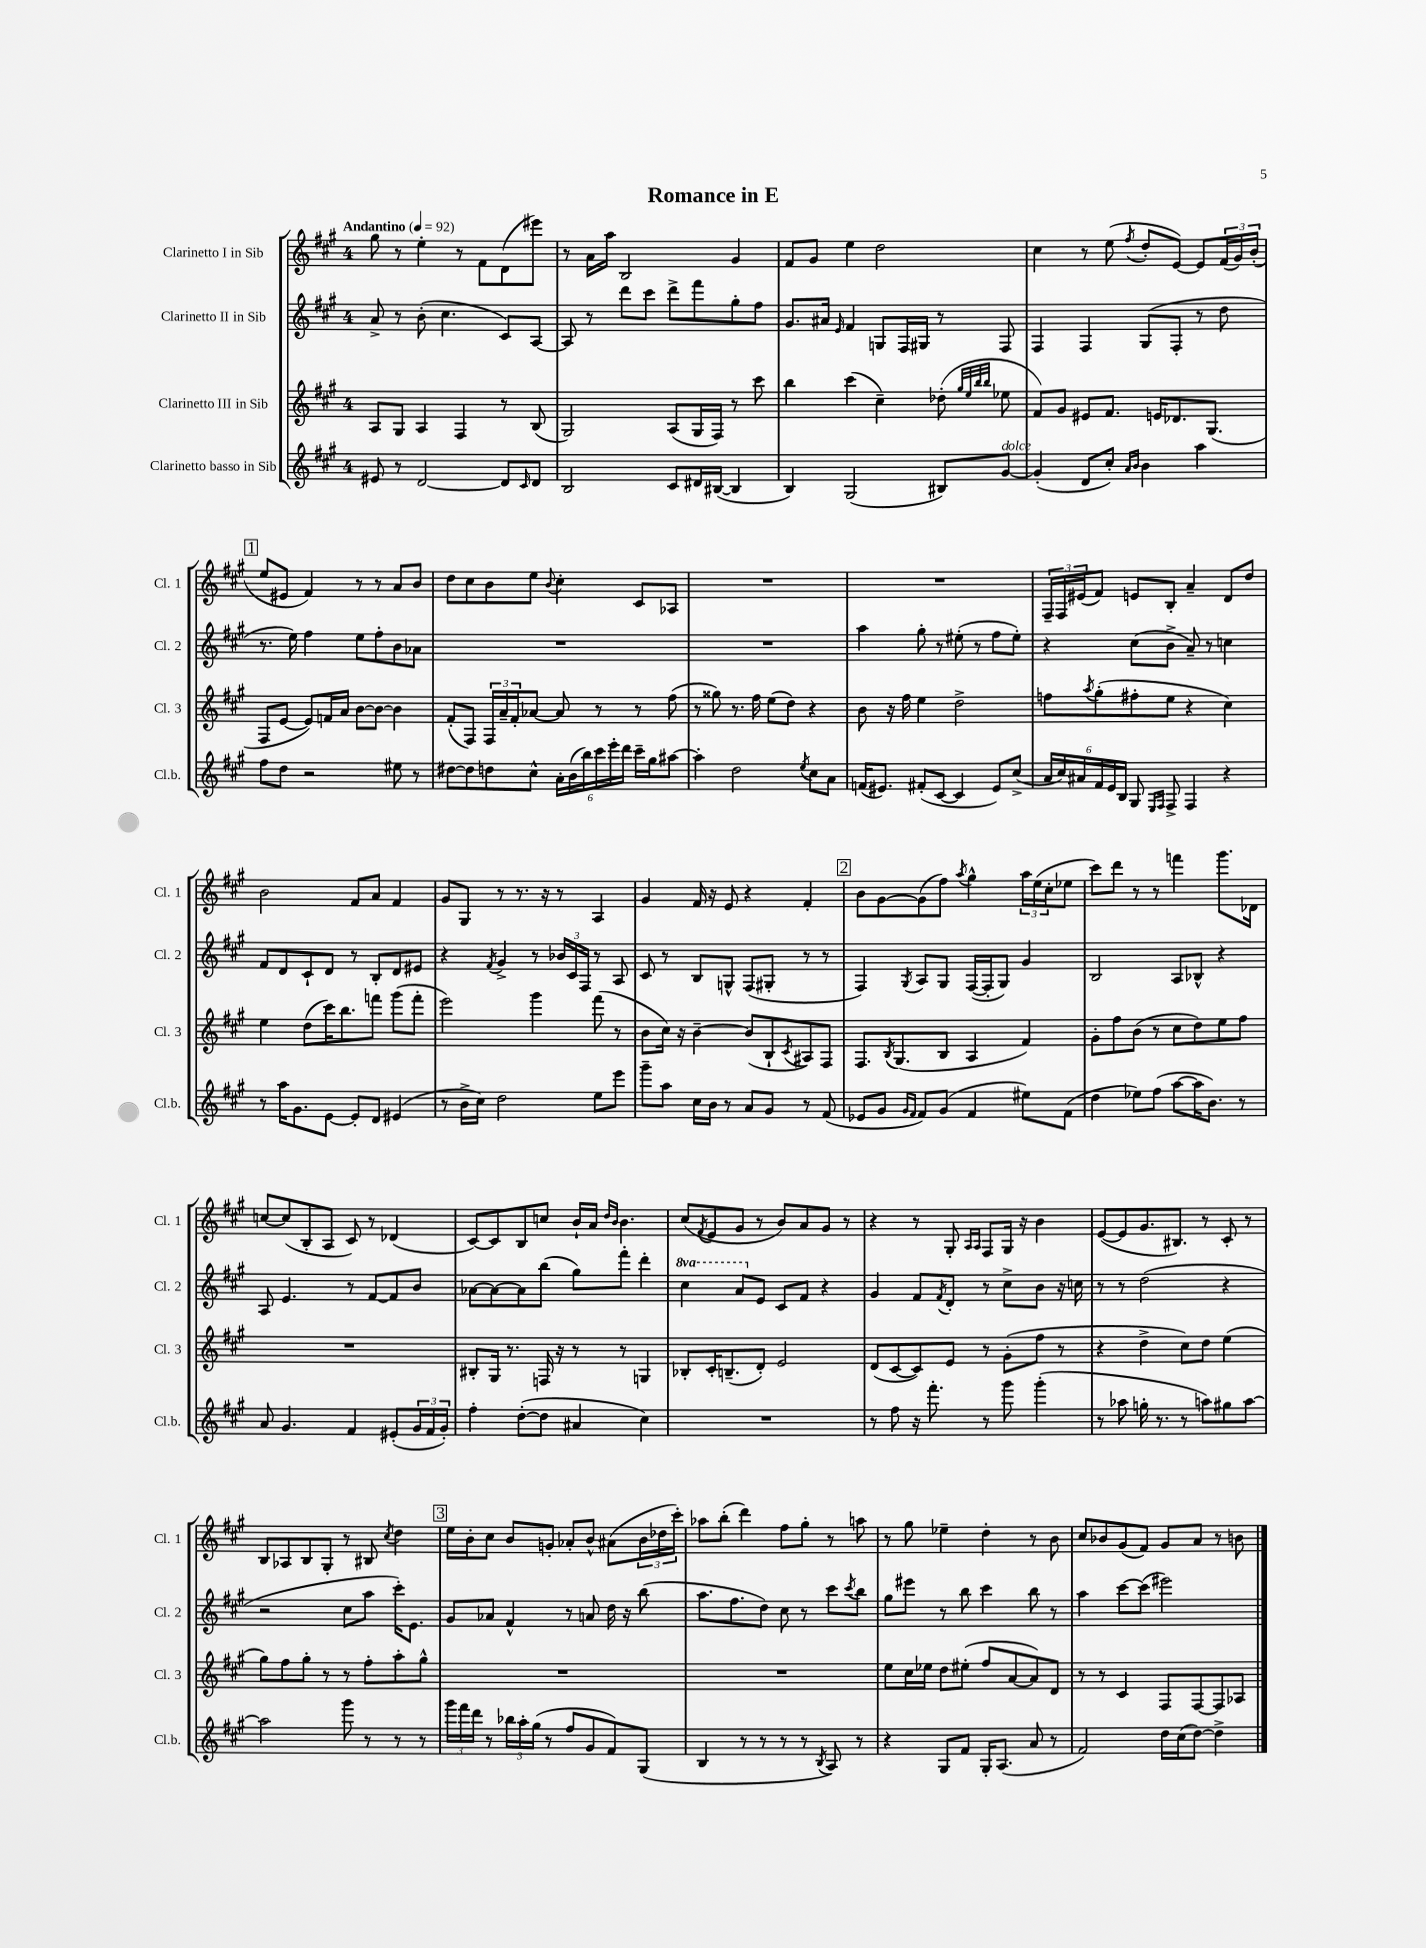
\header { title = "Romance in E" }
<<
\new StaffGroup <<
\new Staff = "s0" \with { instrumentName = "Clarinetto I in Sib" shortInstrumentName = "Cl. 1" } {
    \clef treble \key a \major \once \override Staff.TimeSignature.style = #'single-digit \time 4/4 \tempo "Andantino" 4 = 92
    gis''8 r8 e''4-. r8 fis'8 d'8( eis'''8) |
    r8 a'16 a''16 b2 gis'4 |
    fis'8 gis'8 e''4 d''2 |
    cis''4 r8 e''8( \acciaccatura { fis''8 } d''8-. e'8~) e'8 \tuplet 3/2 { fis'16( gis'16) b'16-.( } |
    \mark \markup { \box "1" } e''8 eis'8 fis'4) r8 r8 a'8 b'8 |
    d''8 cis''8 b'8 e''8 \appoggiatura { b'8 } cis''4-. cis'8 aes8 |
    R1 |
    R1 |
    \tuplet 3/2 { fis16-- fis16 eis'16( } fis'8) e'8 b8-. a'4-- d'8 d''8 |
    b'2 fis'8 a'8 fis'4 |
    gis'8 gis8 r8 r8. r16 r8 a4 |
    gis'4 fis'16 r16 e'8 r4 fis'4-. |
    \mark \markup { \box "2" } b'8 gis'8~ gis'8( fis''8) \acciaccatura { a''8 } gis''4-^ \tuplet 3/2 { a''16 e''16( cis''16-. } ees''8 |
    cis'''8) d'''8 r8 r8 f'''4 gis'''8. des'16 |
    c''8~ c''8( b8-. a8 cis'8) r8 des'4( |
    cis'8~) cis'8 b8 c''8 b'16-! a'16 \grace { d''16 b'16 } b'4. |
    cis''8( \acciaccatura { fis'8 } e'8 gis'8 r8 b'8) a'8 gis'8 r8 |
    r4 r8 gis8-. \grace { a16 a16 } fis8 gis16 r16 b'4 |
    e'8~( e'8 gis'8. bis8.) r8 cis'8-. r8 |
    b8 aes8 b8 gis8-. r8 bis8 \acciaccatura { cis''8 } d''4 |
    \mark \markup { \box "3" } e''16 b'16-. cis''8 b'8 g'8-. aes'8-. b'8-^ ais'8( \tuplet 3/2 { b'16 des''16 cis'''16-.) } |
    aes''8 b''8-.( d'''4) fis''8 gis''8-. r8 a''8 |
    r8 gis''8 ees''4-- d''4-. r8 b'8 |
    cis''8 bes'8 gis'8( fis'8) gis'8 a'8 r8 b'8 \bar "|." |
}
\new Staff = "s1" \with { instrumentName = "Clarinetto II in Sib" shortInstrumentName = "Cl. 2" } {
    \clef treble \key a \major \once \override Staff.TimeSignature.style = #'single-digit \time 4/4 \set Staff.ottavationMarkups = #ottavation-simple-ordinals
    a'8-> r8 b'8-.( cis''4. cis'8) a8~ |
    a8 r8 d'''8 cis'''8 d'''8-> fis'''8 gis''8-. fis''8 |
    gis'8. ais'16 \grace { e'16 } fis'4 g8 fis16 gis16 r8 fis8 |
    fis4 fis4 gis8( fis8-. r8 d''8 |
    \mark \markup { \box "1" } r8. e''16) fis''4 e''8 fis''8-. b'8 aes'8 |
    R1 |
    R1 |
    a''4 gis''8-. r8 eis''8-.( r8 fis''8 eis''8-.) |
    r4 cis''8( b'8-> a'8--) r8 c''4 |
    fis'8 d'8 cis'8-! d'8 r8 b8-. d'8 eis'8 |
    r4 \acciaccatura { fis'8 } gis'4-> r8 \tuplet 3/2 { bes'16 cis'16 fis16 } r8 a8 |
    cis'8 r8 b8 g8-^ fis8( gis8-. r8 r8 |
    \mark \markup { \box "2" } fis4) \acciaccatura { gis8 } a8 gis8 fis16~( fis16-. gis8) gis'4 |
    b2 a8 bes8-^ r4 |
    a8 e'4. r8 fis'8~ fis'8 b'8 |
    aes'8~ aes'8~ aes'8 b''8( gis''8) fis'''8-. d'''4-. |
    \ottava #1 cis'''4 a''8 \ottava #0 e'8 cis'8 fis'8 r4 |
    gis'4 fis'8 \acciaccatura { fis'8 } d'8-. r8 cis''8-> b'8 r16 c''16 |
    r8 r8 d''2( r4 |
    r2 cis''8 a''8 cis'''16-.) e'8. |
    \mark \markup { \box "3" } gis'8 aes'8 fis'4-^ r8 a'8 d''16 r16 b''8( |
    a''8. fis''8. d''8) cis''8 r8 cis'''8 \acciaccatura { cis'''8 } b''8 |
    gis''8 eis'''8 r8 b''8 cis'''4 b''8 r8 |
    a''4 cis'''8~ cis'''8( eis'''2) \bar "|." |
}
\new Staff = "s2" \with { instrumentName = "Clarinetto III in Sib" shortInstrumentName = "Cl. 3" } {
    \clef treble \key a \major \once \override Staff.TimeSignature.style = #'single-digit \time 4/4
    a8 gis8 a4 fis4 r8 b8( |
    gis2) a8( gis16 fis16) r8 cis'''8 |
    b''4 cis'''4( cis''4--) des''8-.( \grace { gis''32 e''32 b''32 b''32 } ees''8 |
    fis'8) gis'8 eis'8 fis'8. e'16 des'8. gis8.( |
    \mark \markup { \box "1" } fis8 e'8~ e'8) f'16 a'16 b'8~ b'8~ b'4 |
    fis'8-.( fis8) \tuplet 3/2 { fis16 a'16-- fis'16-. } aes'8~ aes'8 r8 r8 fis''8( |
    r8 gisis''8) r8. fis''16 e''8( d''8) r4 |
    b'8 r16 fis''16 e''4 d''2-> |
    f''8 \acciaccatura { a''8 } gis''8-.( fis''8-. e''8 r4 cis''4) |
    e''4 d''8( cis'''16) b''8. f'''8 gis'''8( f'''8-. |
    e'''2) gis'''4 fis'''8( r8 |
    b'8 cis''16) r16 b'4~-- b'8( b8-! \acciaccatura { cis'8 } ais8) fis8 |
    \mark \markup { \box "2" } fis8. \acciaccatura { b8 } gis8.( b8 a4 fis'4) |
    gis'8-. fis''8 b'8( r8 cis''8 d''8) e''8 fis''8 |
    R1 |
    bis8-. gis16 r8. f16 r16 r8 r8 g4 |
    bes8-. cis'16-. b8.--( d'8-.) e'2 |
    d'8( cis'8~ cis'8) e'8 r8 gis'8-.( fis''8 r8 |
    r4 d''4-> cis''8) d''8 e''4( |
    gis''8) fis''8 gis''8-. r8 r8 fis''8-. a''8-. gis''8-^ |
    \mark \markup { \box "3" } R1 |
    R1 |
    e''8 cis''16 ees''16 d''8 eis''8-.( fis''8 a'8~ a'8) d'8 |
    r8 r8 cis'4 fis8 fis8~ fis8 aes8 \bar "|." |
}
\new Staff = "s3" \with { instrumentName = "Clarinetto basso in Sib" shortInstrumentName = "Cl.b." } {
    \clef treble \key a \major \once \override Staff.TimeSignature.style = #'single-digit \time 4/4
    eis'8 r8 d'2~ d'8 \grace { cis'16 } d'8 |
    b2 cis'8 dis'16 bis16~( bis4 |
    b4) gis2( bis8) gis'8~^\markup { \italic "dolce" } |
    gis'4-.( d'8 cis''8-.) \grace { a'16 b'16 } b'4 a''4 |
    \mark \markup { \box "1" } fis''8 d''8 r2 eis''8 r8 |
    dis''8~ dis''8 d''8 cis''8-^ \tuplet 6/4 { a'16-. b'16( b''16) cis'''16 e'''16-. d'''16 } cis'''16-- gis''16 ais''8~ |
    ais''4-. d''2 \acciaccatura { e''8 } cis''8 a'8 |
    f'16( eis'8.) fis'8-.( cis'8~ cis'4 eis'8) cis''8->( |
    \tuplet 6/4 { a'16 cis''16) ais'16 fis'16 e'16 b16 } gis8 \grace { e16 fis16 } fis8-> fis4 r4 |
    r8 a''16 gis'8. e'8~ e'8-. d'8 eis'4( |
    r8 b'16-> cis''16) d''2 e''8 e'''8 |
    gis'''8-- a''8 cis''16 b'16 r8 a'8 gis'8 r8 fis'8( |
    \mark \markup { \box "2" } ees'8 gis'8 \grace { gis'16 fis'16 } fis'8) gis'8( fis'4 eis''8) fis'8( |
    d''4 ees''8) fis''8( a''8~ a''16 b'8.) r8 |
    a'8 gis'4. fis'4 eis'8-.( \tuplet 3/2 { gis'16 fis'16 gis'16-.) } |
    fis''4-. d''8~-.( d''8 ais'4 cis''4) |
    R1 |
    r8 fis''8 r16 fis'''8.-. r8 gis'''8 gis'''4-.( |
    r8 aes''8 g''16-. r8. r8 a''8) gis''8 a''8~ |
    a''2 gis'''8 r8 r8 r8 |
    \mark \markup { \box "3" } \tuplet 3/2 { gis'''16 fis'''16 d'''16 } r8 \tuplet 3/2 { bes''16 a''16-. gis''16( } r8 fis''8 gis'8 fis'8) gis8( |
    b4 r8 r8 r8 r8 \acciaccatura { b8 } a8) r8 |
    r4 gis8 fis'8 gis16-. a8.( a'8 r8 |
    fis'2) d''16 cis''16( d''8~) d''4-> \bar "|." |
}
>>
>>
\layout { \context { \Score \remove "Bar_number_engraver" } }
